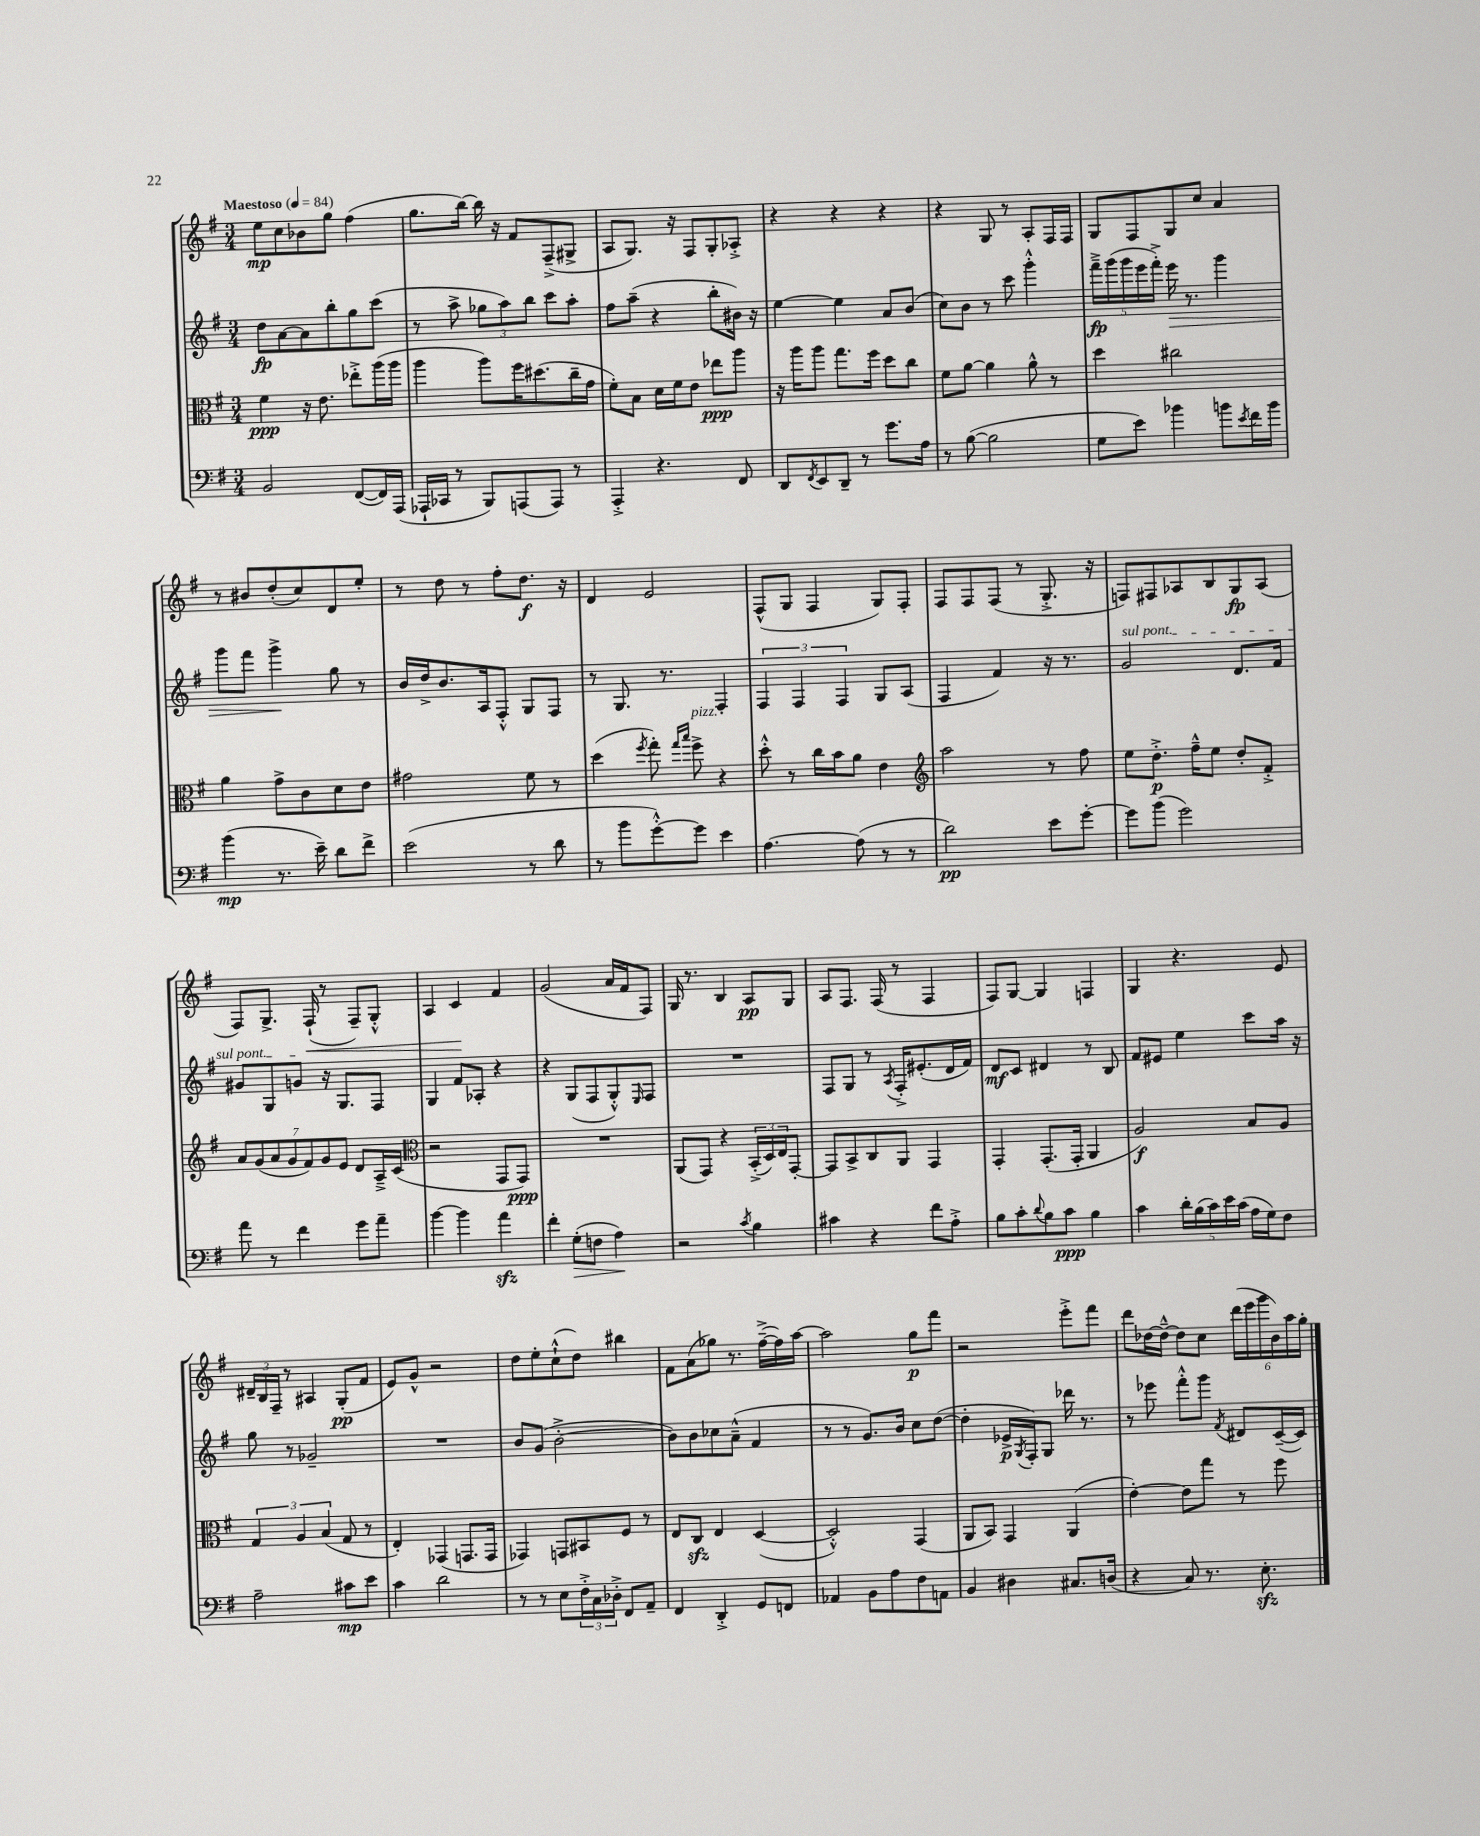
<<
\new StaffGroup <<
\new Staff = "s0" {
    \clef treble \key g \major \numericTimeSignature \time 3/4 \tempo "Maestoso" 4 = 84
    e''8\mp c''8 bes'8 g''8 fis''4( |
    g''8. b''16~) b''16 r16 fis'8 fis8--->( gis8-> |
    a8 g8.) r16 fis8 g8-. aes8-.-> |
    r4 r4 r4 |
    r4 g8 r8 a8-. fis16 fis16 |
    g8 fis8 g8 c''8 a'4 |
    r8 bis'8 d''8-.( c''8) d'8 e''8-. |
    r8 d''8 r8 fis''8-. d''8.\f r16 |
    d'4 e'2 |
    fis8-^( g8 fis4 g8) fis8-. |
    fis8 fis8 fis8( r8 g8.-.-> r16 |
    f8) fis8 aes8 b8 g8\fp aes8( |
    fis8) g8.-> fis16-!\<( r8 fis8--) g8-.-^ |
    a4 c'4\! fis'4 |
    g'2( a'16 fis'16 fis8) |
    g16 r8. b4 a8\pp g8 |
    a8 fis8. fis16( r8 fis4 |
    fis8) g8~ g4 f4 |
    g4 r4. e'8 |
    \tuplet 3/2 { dis'16-- b16 fis16-- } r8 ais4 g8-.\pp( fis'8 |
    e'8) g'8-^ r2 |
    d''8 e''8-. c''8-!-^( d''8) bis''4 |
    fis'8 a'8( ges''8) r8. fis''16~--->( fis''16) a''16~ |
    a''2 g''8\p fis'''8 |
    r2 e'''8-.-> fis'''8 |
    d'''8 des''16~ des''16~---^ des''8 c''8 \tuplet 6/4 { d'''16( e'''16 g'''16 b'16) a''16 g''16-. } \bar "|." |
}
\new Staff = "s1" {
    \clef treble \key g \major \numericTimeSignature \time 3/4
    d''8\fp a'8~ a'8 b''8-. g''8 c'''8( |
    r8 a''8-> \tuplet 3/2 { ges''8 a''8) b''8 } c'''8 a''8-. |
    fis''8 a''8--( r4 b''8-. bis'16) r16 |
    e''4~ e''4 a'8 b'8( |
    c''8) b'8 r8 c'''8 g'''4-.-^ |
    \tuplet 5/4 { fis'''16--->\fp g'''16( g'''16 e'''16 fis'''16-.->) } e'''16\> r8. g'''4 |
    g'''8 fis'''8 g'''4->\! g''8 r8 |
    b'16 d''16-> b'8. a16 fis8-.-^ g8 fis8 |
    r8 g8. r8. fis4-. |
    \tuplet 3/2 { fis4 fis4 fis4 } g8 a8( |
    fis4 fis'4) r16 r8. |
    \once \override TextSpanner.bound-details.left.text = \markup { \italic "sul pont." } g'2\startTextSpan d'8. fis'16 |
    gis'8 g8 g'8\stopTextSpan r16 g8. fis8 |
    g4 fis'8 aes8-. r4 |
    r4 g8( fis8 g8-.-^) \grace { e16 } fis8 |
    R2. |
    fis8 g8 r8 \acciaccatura { a8 } fis16-.-> eis'8.-.( d'16 fis'16) |
    d'8\mf c'8 dis'4 r8 b8 |
    fis'8 eis'8 e''4 c'''8 a''16 r16 |
    g''8 r8 ges'2-- |
    R2. |
    b'8 g'8( b'2~-.-> |
    b'8) b'8 ces''8 a'8---^( fis'4 |
    r8 r8 g'8.) b'16 c''8 d''8~( |
    d''4-. ees'16->\p \acciaccatura { g8 } fis16-.) g8 des'''16 r8. |
    r8 ees'''8 fis'''8-.-^ g'''8 \acciaccatura { fis'8 } dis'8 c'16~--( c'16) \bar "|." |
}
\new Staff = "s2" {
    \clef alto \key g \major \numericTimeSignature \time 3/4
    fis'4\ppp r16 e'8. ees''8-.-> a''16( a''16 |
    a''4 a''8) fis''16 dis''8.( c''16-- g'16 |
    fis'8-.) b8 d'16 fis'16 e'8 ees''8\ppp a''8 |
    r16 a''16 a''8 g''8. fis''16 d''8 c''8 |
    fis'8 a'8~ a'4 a'8-^ r8 |
    d''4 cis''2 |
    a'4 g'8-> c'8 d'8 e'8 |
    gis'2 fis'8 r8 |
    d''4( \acciaccatura { fis''8 } g''8-.) \grace { g''16 b''16 } fis''8->^\markup { \italic "pizz." } r4 |
    d''8-.-^ r8 c''16 b'16 a'8 e'4 |
    \clef treble a''2 r8 fis''8 |
    e''8 d''8.-.->\p fis''16---^ e''8 d''8-. fis'8-.-> |
    \tuplet 7/4 { a'8 g'8( a'8 g'8 fis'8) g'8 e'8 } d'8 a16---> c'16( |
    \clef alto r2 g,8 g,8\ppp) |
    R2. |
    a,8( g,8) r4 \tuplet 3/2 { b,16-.->( d16) e16 } g,8~-. |
    g,8 b,8-> c8 a,8 g,4 |
    g,4-. g,8.-.( g,16-. a,4 |
    a2\f) b8 a8 |
    \tuplet 3/2 { g4 a4 b4( } g8 r8 |
    e4-.) ges,4( g,8. g,16 |
    ges,4) g,8 bis,8 fis8 r8 |
    e8 c8\sfz e4 d4~( |
    d2-.-^) g,4( |
    a,8 b,8) g,4 a,4( |
    e'4~-.) e'8 g''8 r8 fis''8 \bar "|." |
}
\new Staff = "s3" {
    \clef bass \key g \major \numericTimeSignature \time 3/4
    b,2 fis,8~( fis,16) a,,16( |
    aes,,16-! ces,16 r8 b,,8) a,,8( a,,8) r8 |
    a,,4-.-> r4. fis,8 |
    d,8 \acciaccatura { fis,8 } e,8 d,8-- r8 g'8. a16 |
    r8 b8~( b2 |
    g8 e'8) bes'4 b'8 \acciaccatura { e'8 } fis'16 b'16 |
    b'4\mp( r8. e'16--) d'8 fis'8-> |
    e'2( r8 d'8 |
    r8 b'8 g'8~-.-^) g'8 e'4 |
    a4.~ a8( r8 r8 |
    d'2\pp) e'8 g'8~-. |
    g'8 b'8( g'2) |
    a'8 r8 fis'4 g'8 a'8-- |
    b'4~ b'4 a'4\sfz |
    fis'4-. g8-.\>( f8 a4\!) |
    r2 \acciaccatura { c'8 } b4 |
    cis'4 r4 fis'8 a8-.-> |
    b8 c'8-. \appoggiatura { d'8 } b8 c'8\ppp b4 |
    c'4 \tuplet 5/4 { d'16-. b16( c'16) e'16 c'16( } a16 g16) fis8 |
    a2-- cis'8\mp e'8 |
    c'4 d'2 |
    r8 r8 e8 \tuplet 3/2 { fis16-.-> c16 des16-.-> } fis,8 a,8-- |
    fis,4 d,4-.-> g,8 f,8 |
    aes,4 b,8 a8 fis8 a,8 |
    b,4 dis4 cis8. d16( |
    r4 c8) r8. e8.-.\sfz \bar "|." |
}
>>
>>
\layout { \context { \Score \remove "Bar_number_engraver" } }
